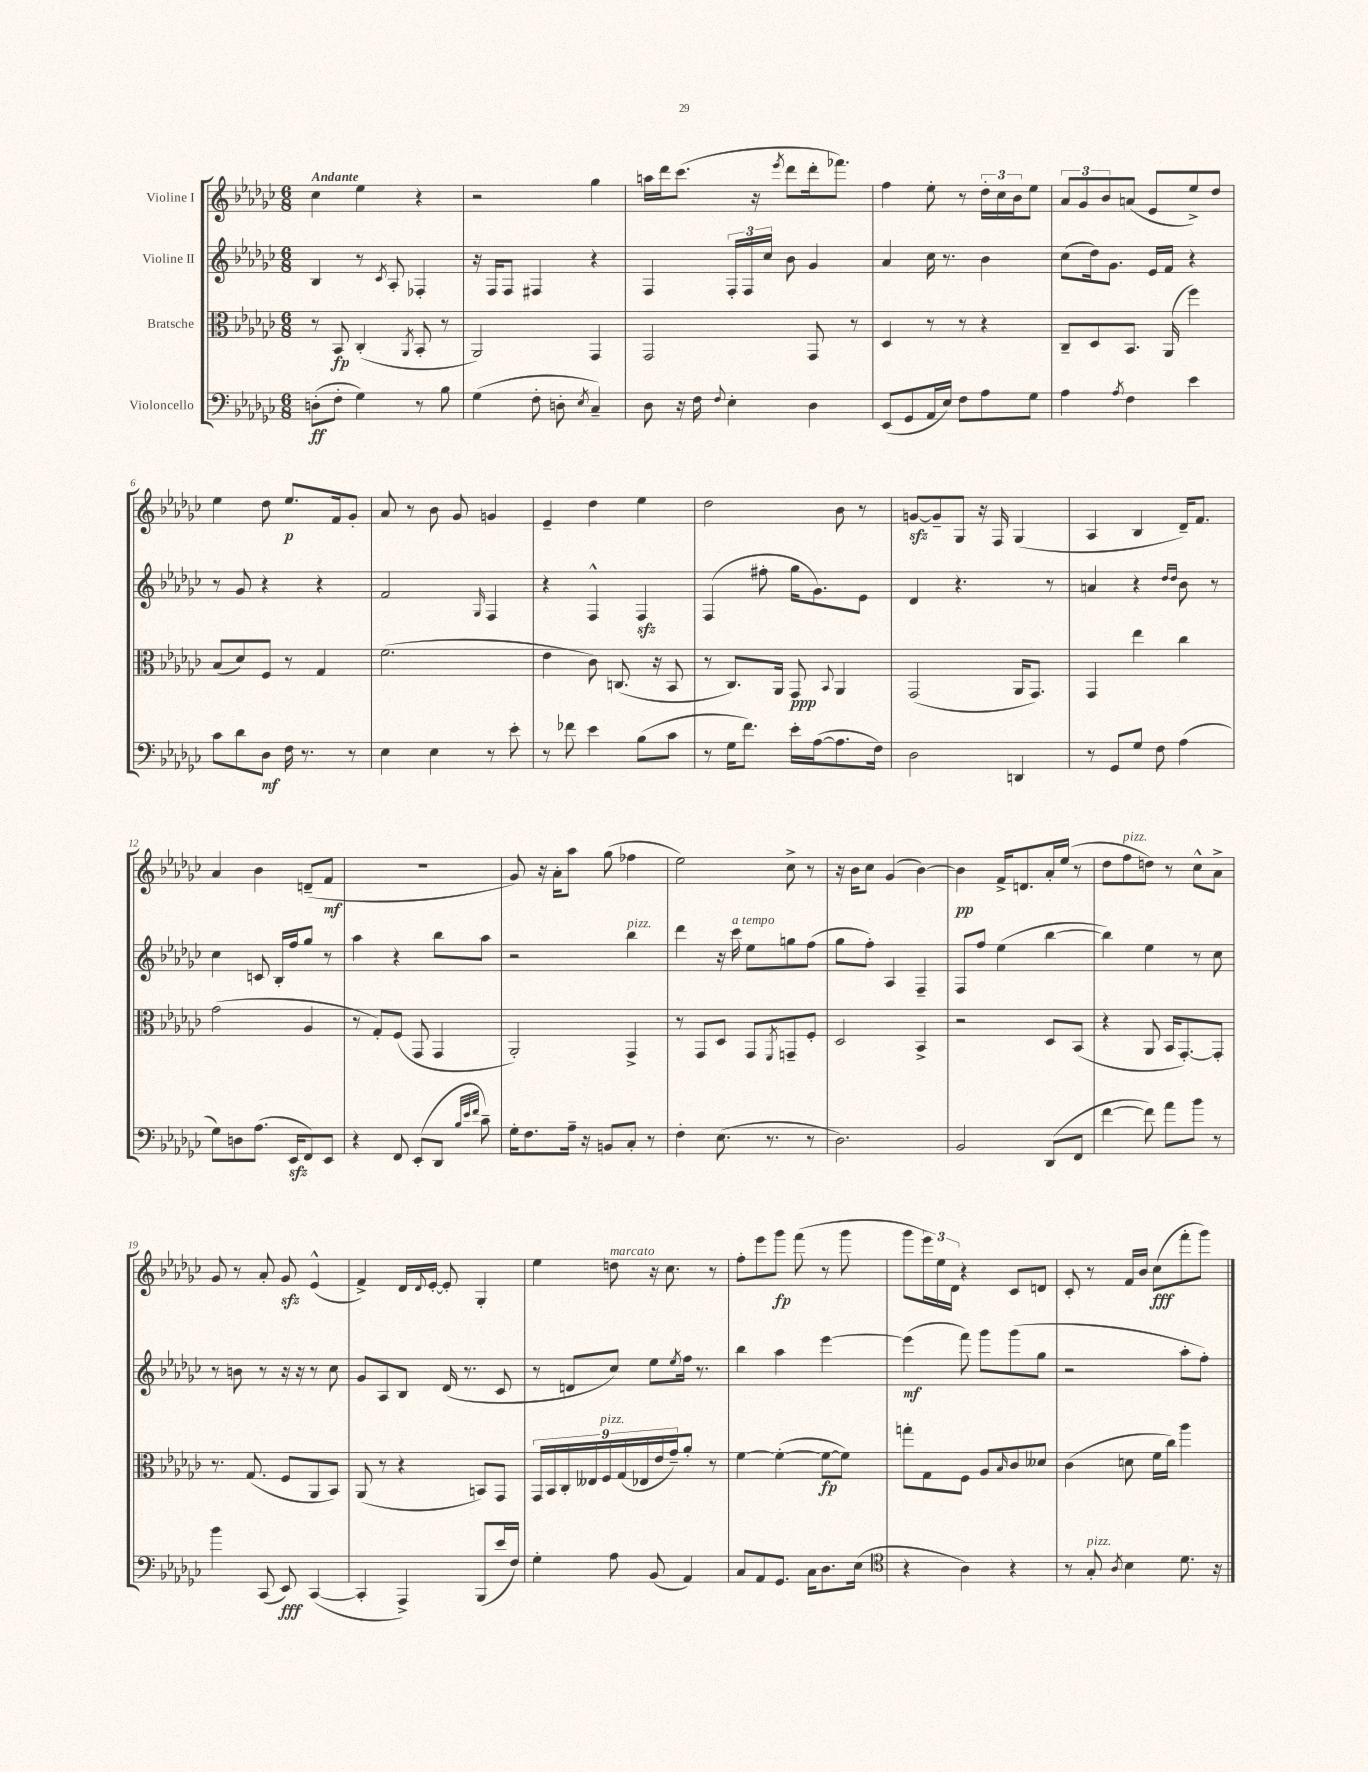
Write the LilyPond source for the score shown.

<<
\new StaffGroup <<
\new Staff = "s0" \with { instrumentName = "Violine I" } {
    \clef treble \key ges \major \numericTimeSignature \time 6/8 \tempo "Andante"
    ces''4 ees''4 r4 |
    r2 ges''4 |
    a''16 des'''16 ces'''8.( r16 \acciaccatura { ees'''8 } des'''8 des'''16-. fes'''8.) |
    f''4 ees''8-. r8 \tuplet 3/2 { des''16-. ces''16 bes'16 } ees''8 |
    \tuplet 3/2 { aes'8 ges'8 bes'8 } a'8( ees'8 ees''8->) des''8 |
    ees''4 des''8 ees''8.\p f'16 ges'8-. |
    aes'8 r8 bes'8 ges'8 g'4 |
    ees'4-- des''4 ees''4 |
    des''2 bes'8 r8 |
    g'8~\sfz g'8-- ges8 r16 f16 ges4( |
    aes4 bes4 des'16--) f'8. |
    aes'4 bes'4 d'8--( f'8\mf |
    R2. |
    ges'8) r16 aes'16-. aes''8 ges''8( fes''4 |
    ees''2) ces''8-> r8 |
    r16 bes'16 ces''8 ges'4( bes'4~) |
    bes'4\pp f'16-> d'8. aes'16-. ees''16( r8 |
    des''8 f''8^\markup { \italic "pizz." } d''8) r8 ces''8-^ aes'8-> |
    ges'8 r8 aes'8-. ges'8\sfz ees'4-^( |
    f'4->) des'16 \appoggiatura { des'8 } ees'16~-. ees'8-. ges4-. |
    ees''4 d''8^\markup { \italic "marcato" } r16 ces''8. r8 |
    f''8-. ees'''8 ges'''8\fp f'''8( r8 ges'''8 |
    ges'''8 \tuplet 3/2 { ees'''16) ees''16 des'16 } r4 ces'8 d'8 |
    ces'8-. r8 f'16 bes'16 ces''8\fff( f'''8-. ges'''8) \bar "|." |
}
\new Staff = "s1" \with { instrumentName = "Violine II" } {
    \clef treble \key ges \major \numericTimeSignature \time 6/8
    bes4 r8 \acciaccatura { ces'8 } aes8-. fes4-. |
    r16 f16 f8 fis4 r4 |
    f4 \tuplet 3/2 { f16-. f16 ces''16 } bes'8 ges'4 |
    aes'4 ces''16 r8. bes'4 |
    ces''8( des''16) ges'8. ees'16 f'16 r4 |
    r8 ges'8 r4 r4 |
    f'2 \grace { ges16 } f4 |
    r4 f4-^ f4\sfz |
    f4( fis''8-. ges''16 ges'8.) ees'8 |
    des'4 r4. r8 |
    a'4 r4 \grace { des''16 des''16 } bes'8 r8 |
    ces''4 c'8 bes16-. f''16 ges''8 r8 |
    aes''4 r4 bes''8 aes''8 |
    r2 bes''4^\markup { \italic "pizz." } |
    des'''4 r16 ces'''16^\markup { \italic "a tempo" } ees''8 g''8 f''8( |
    ges''8 f''8-.) aes4 f4-- |
    f8 f''8 ees''4( bes''4~ |
    bes''4) ees''4 r8 ces''8 |
    r8 b'8 r8 r16 r16 r8 ces''8 |
    ges'8 aes8 bes8 des'16( r8. ces'8 |
    r8 d'8 ces''8) ees''8 \acciaccatura { ees''8 } f''16 r8. |
    bes''4 aes''4 ees'''4~ |
    ees'''4\mf( f'''8) ges'''8 ges'''8( ges''8 |
    r2 aes''8-. f''8-.) \bar "|." |
}
\new Staff = "s2" \with { instrumentName = "Bratsche" } {
    \clef alto \key ges \major \numericTimeSignature \time 6/8
    r8 bes,8\fp ces4-.( \acciaccatura { aes,8 } bes,8-. r8 |
    aes,2) ges,4 |
    ges,2 ges,8 r8 |
    des4 r8 r8 r4 |
    ces8-- des8 bes,8. aes,16( f''4) |
    bes8( des'8) f8 r8 ges4 |
    f'2.( |
    ees'4 ces'8) c8.( r16 bes,8 |
    r8 ces8.) aes,16 ges,8\ppp \appoggiatura { bes,8 } aes,4 |
    ges,2( aes,16 ges,8.) |
    ges,4 ees''4 ces''4 |
    ges'2( aes4 |
    r8 ges8-.) f8( ges,8 ges,4 |
    aes,2-.) ges,4-> |
    r8 ges,8 des8 ges,8 \acciaccatura { f,8 } g,8-- f8-. |
    des2 bes,4-> |
    r2 des8 bes,8( |
    r4 aes,8 bes,16 ges,8.~-.) ges,8-. |
    r8. ges8.( f8 aes,8 bes,8) |
    aes,8( r8 r4 b,8) ges,8 |
    \tuplet 9/8 { ges,16 bes,16 ces16-. eeses16 f16^\markup { \italic "pizz." } ges16( ees16 ees'16 ges'16--) } aes'8-. r8 |
    f'4~ f'4~-.( f'8~\fp f'8) |
    g''8-. ges8 f8 aes8 \grace { bes16 } ces'8 deses'8 |
    ces'4( d'8 f'16 ces''16) aes''4 \bar "|." |
}
\new Staff = "s3" \with { instrumentName = "Violoncello" } {
    \clef bass \key ges \major \numericTimeSignature \time 6/8
    d8-.\ff( f8-. ges4) r8 bes8 |
    ges4( f8-. d8-. \acciaccatura { ees8 } ces4--) |
    des8 r16 f16 \appoggiatura { f8 } ees4-. des4 |
    ees,8( ges,8 aes,16 ees16) f8 aes8 ges8 |
    aes4 \acciaccatura { aes8 } f4 ees'4 |
    ces'8 des'8 des8\mf f16 r8. r8 |
    ees4 ees4 r8 ees'8-. |
    r8 fes'8 ees'4 bes8( ces'8 |
    r8 ges16 f'8.) ees'16-. aes16~( aes8. f16) |
    des2 d,4 |
    r8 ges,8 ges8 f8 aes4( |
    ges8) d8 aes8.( ees,16\sfz f,8) ees,8 |
    r4 f,8 ees,8-.( des,8 \grace { bes32 ees'32 f'32 } ces'8--) |
    ges16-. f8. aes16-- r16 b,8 ces8-. r8 |
    f4-. ees8.( r8. r8 |
    des2.) |
    bes,2 des,8( f,8 |
    f'4~ f'8) aes'8 bes'8 r8 |
    bes'4 ces,8( ees,8\fff) ces,4~( |
    ces,4-. aes,,4->) bes,,8( ees'16 f16) |
    ges4-. aes8 bes,8( aes,4) |
    ces8 aes,8 ges,8. ces16 des8. ees16( |
    \clef tenor r4 aes4) r4 |
    r8 ges8-.^\markup { \italic "pizz." } \acciaccatura { aes8 } bes4 des'8. r16 \bar "|." |
}
>>
>>
